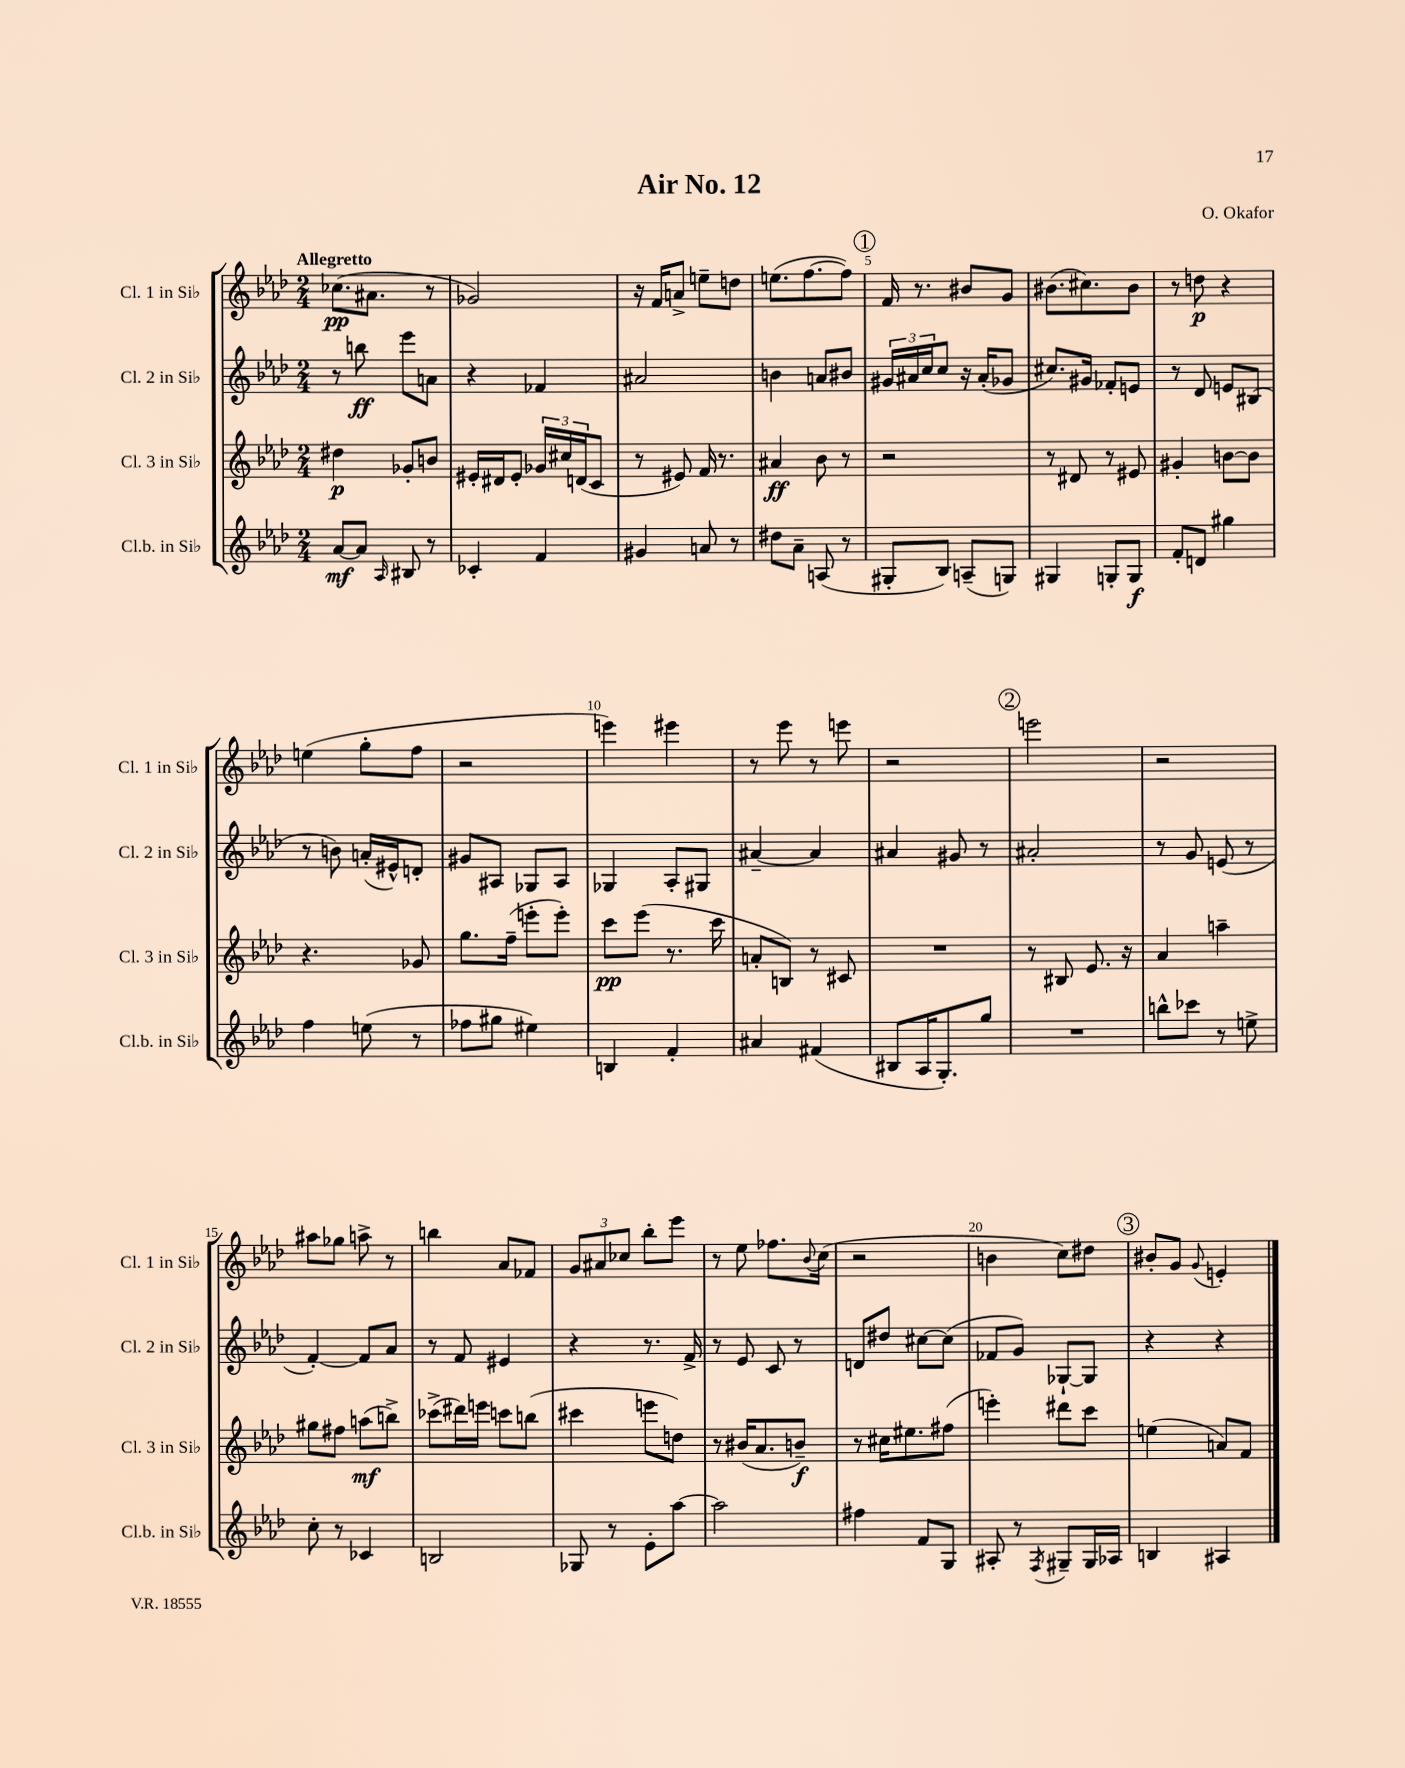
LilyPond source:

\header { title = "Air No. 12" composer = "O. Okafor" }
<<
\new StaffGroup <<
\new Staff = "s0" \with { instrumentName = "Cl. 1 in Sib" shortInstrumentName = "Cl. 1 in Sib" } {
    \clef treble \key aes \major \numericTimeSignature \time 2/4 \tempo "Allegretto"
    ces''8.\pp( ais'8. r8 |
    ges'2) |
    r16 f'16 a'8-> e''8-- d''8 |
    e''8.( f''8.~ f''8) |
    \mark \markup { \circle "1" } f'16 r8. bis'8 g'8 |
    bis'8.( cis''8.) bis'8 |
    r8 d''8\p r4 |
    e''4( g''8-. f''8 |
    r2 |
    e'''4) eis'''4 |
    r8 ees'''8 r8 e'''8 |
    r2 |
    \mark \markup { \circle "2" } e'''2 |
    r2 |
    ais''8 ges''8 a''8-> r8 |
    b''4 aes'8 fes'8 |
    \tuplet 3/2 { g'8 ais'8 ces''8 } bes''8-. ees'''8 |
    r8 ees''8 fes''8. \appoggiatura { bes'8 } c''16( |
    r2 |
    b'4 c''8) dis''8 |
    \mark \markup { \circle "3" } bis'8-. g'8 \appoggiatura { g'8 } e'4-. \bar "|." |
}
\new Staff = "s1" \with { instrumentName = "Cl. 2 in Sib" shortInstrumentName = "Cl. 2 in Sib" } {
    \clef treble \key aes \major \numericTimeSignature \time 2/4
    r8 b''8\ff ees'''8 a'8 |
    r4 fes'4 |
    ais'2 |
    b'4 a'8 bis'8 |
    \mark \markup { \circle "1" } \tuplet 3/2 { gis'16 ais'16 c''16 } c''8 r16 ais'16-.( ges'8 |
    cis''8.) gis'16 fes'8-. e'8 |
    r8 des'8 e'8 bis8( |
    r8 b'8) a'16-.( eis'16-^) d'8-. |
    gis'8 ais8 ges8 ais8 |
    ges4 aes8-. gis8 |
    ais'4~-- ais'4 |
    ais'4 gis'8 r8 |
    \mark \markup { \circle "2" } ais'2-. |
    r8 g'8 e'8( r8 |
    f'4~-.) f'8 aes'8 |
    r8 f'8 eis'4 |
    r4 r8. f'16-> |
    r8 ees'8 c'8 r8 |
    d'8 dis''8 cis''8~ cis''8( |
    fes'8 g'8) ges8~-! ges8 |
    \mark \markup { \circle "3" } r4 r4 \bar "|." |
}
\new Staff = "s2" \with { instrumentName = "Cl. 3 in Sib" shortInstrumentName = "Cl. 3 in Sib" } {
    \clef treble \key aes \major \numericTimeSignature \time 2/4
    dis''4\p ges'8-. b'8 |
    eis'16-. dis'16 eis'8-. \tuplet 3/2 { ges'16 cis''16 d'16( } c'8 |
    r8 eis'8) f'16 r8. |
    ais'4\ff bes'8 r8 |
    \mark \markup { \circle "1" } r2 |
    r8 dis'8 r8 eis'8 |
    gis'4-. b'8~ b'8 |
    r4. ges'8 |
    g''8. f''16--( e'''8-. e'''8-.) |
    c'''8\pp ees'''8( r8. c'''16 |
    a'8-. b8) r8 cis'8 |
    R2 |
    \mark \markup { \circle "2" } r8 bis8 ees'8. r16 |
    aes'4 a''4-- |
    gis''8 fis''8 a''8\mf( b''8->) |
    ces'''8->( dis'''16) e'''16 c'''8 b''8( |
    cis'''4 e'''8 d''8) |
    r8 bis'16( aes'8. b'8--\f) |
    r8 cis''16 eis''8. fis''8( |
    e'''4-.) dis'''8 c'''8 |
    \mark \markup { \circle "3" } e''4( a'8) f'8 \bar "|." |
}
\new Staff = "s3" \with { instrumentName = "Cl.b. in Sib" shortInstrumentName = "Cl.b. in Sib" } {
    \clef treble \key aes \major \numericTimeSignature \time 2/4
    aes'8~\mf aes'8 \grace { aes16 } bis8 r8 |
    ces'4-. f'4 |
    gis'4 a'8 r8 |
    dis''8 aes'8-- a8( r8 |
    \mark \markup { \circle "1" } gis8-. bes8) a8--( g8) |
    gis4 g8-. g8\f |
    f'8-. d'8 gis''4 |
    f''4 e''8( r8 |
    fes''8 gis''8 eis''4) |
    b4 f'4-. |
    ais'4 fis'4( |
    bis8 aes16 g8.-.) g''8 |
    \mark \markup { \circle "2" } R2 |
    b''8-^ ces'''8 r8 e''8-> |
    c''8-. r8 ces'4 |
    b2 |
    ges8 r8 ees'8-. aes''8~ |
    aes''2 |
    fis''4 f'8 g8 |
    ais8-. r8 \acciaccatura { f8 } gis8-- gis16 aes16 |
    \mark \markup { \circle "3" } b4 ais4 \bar "|." |
}
>>
>>
\layout { \context { \Score \override BarNumber.break-visibility = ##(#f #t #t) barNumberVisibility = #(every-nth-bar-number-visible 5) } }
